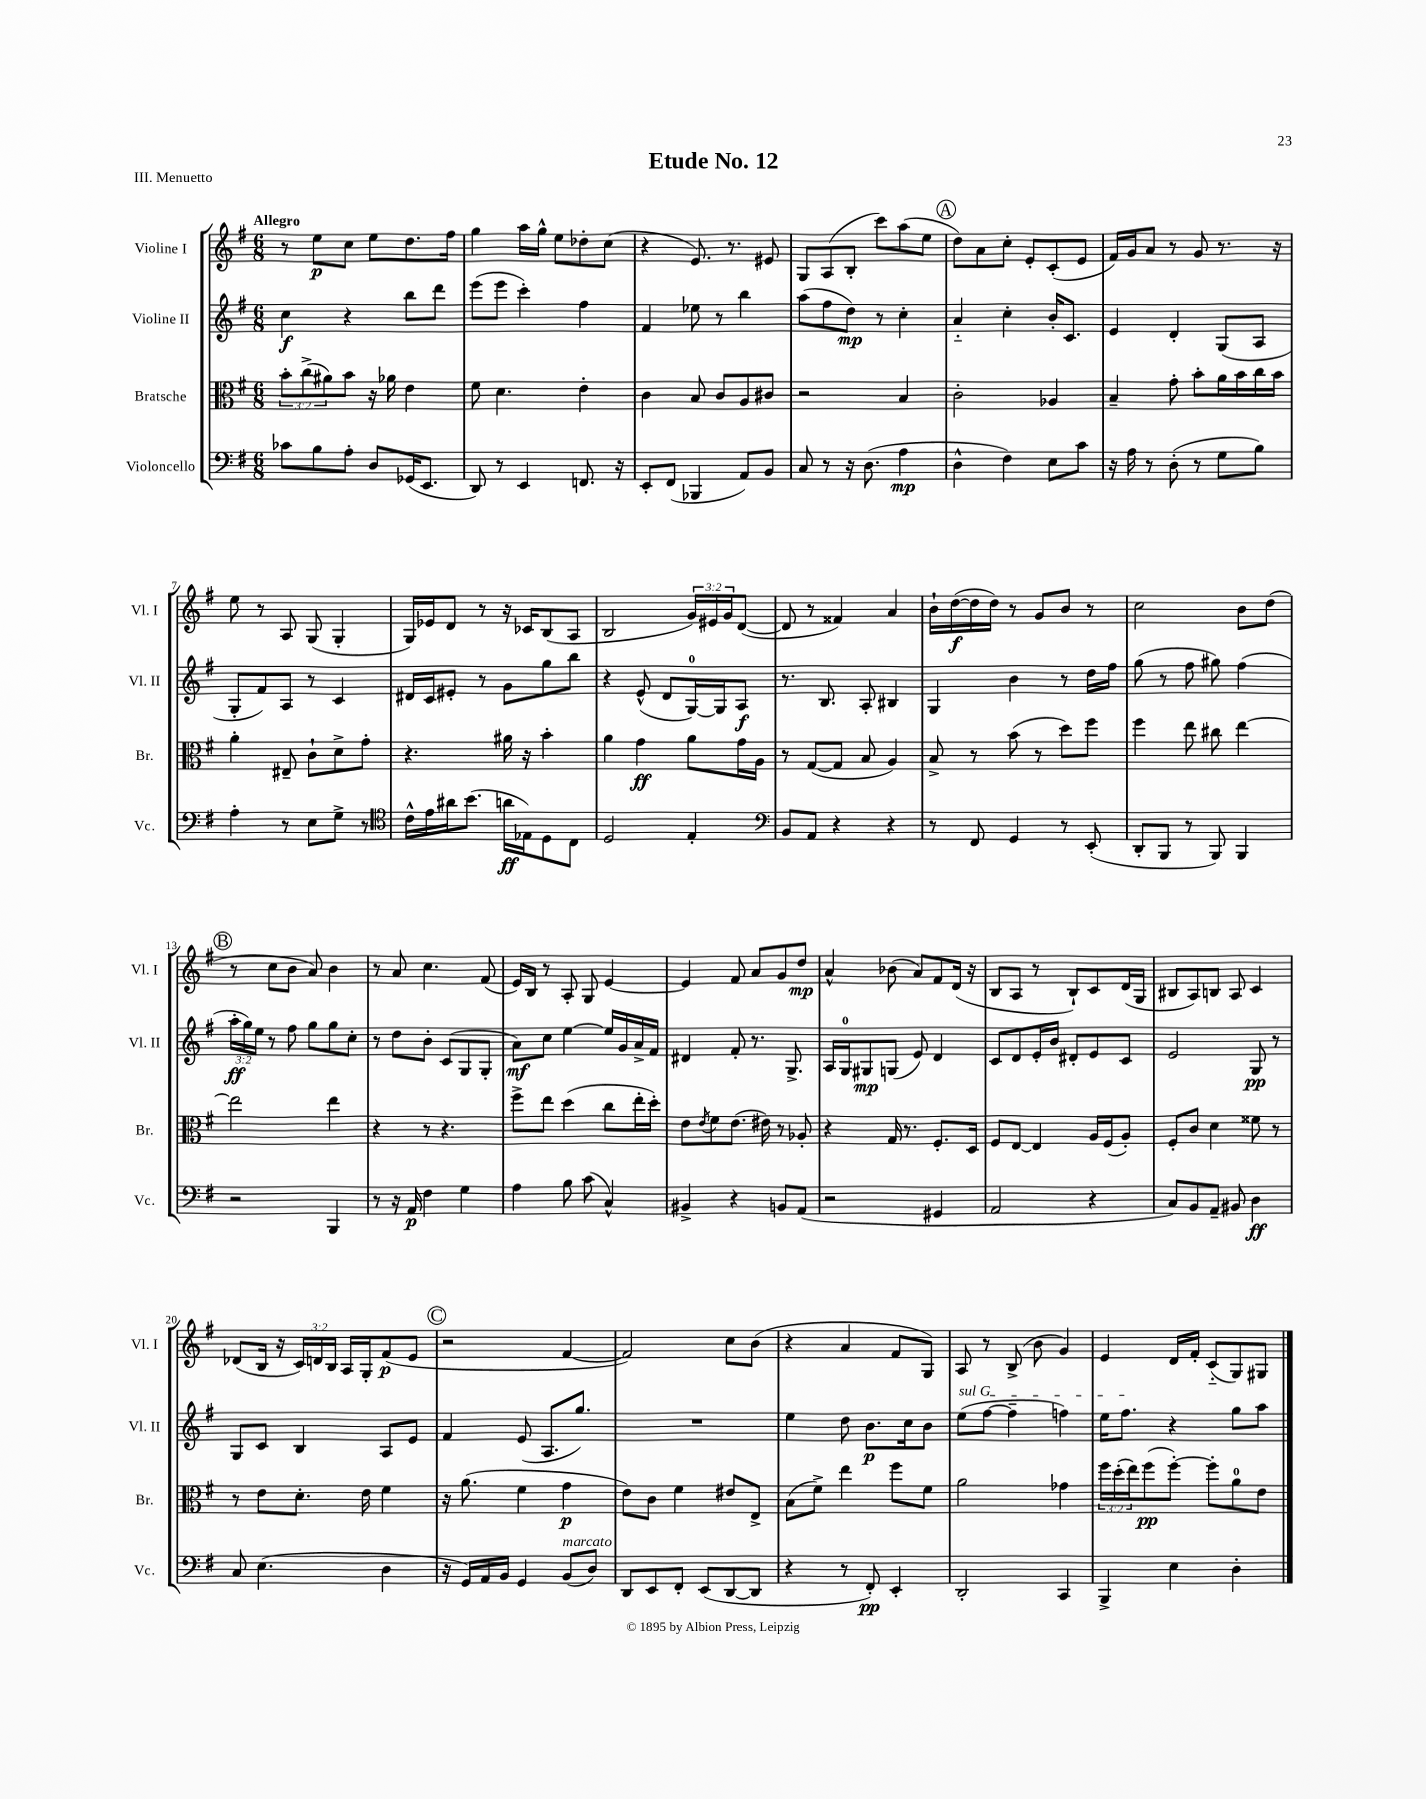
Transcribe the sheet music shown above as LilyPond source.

\header { title = "Etude No. 12" piece = "III. Menuetto" }
<<
\new StaffGroup <<
\new Staff = "s0" \with { instrumentName = "Violine I" shortInstrumentName = "Vl. I" } {
    \clef treble \key g \major \numericTimeSignature \time 6/8 \override Staff.TupletNumber.text = #tuplet-number::calc-fraction-text \tempo "Allegro"
    r8 e''8\p c''8 e''8 d''8. fis''16 |
    g''4 a''16 g''16-^ e''8 des''8-. c''8( |
    r4 e'8.) r8. eis'8 |
    g8 a8( b8-. c'''8) a''8( e''8 |
    \mark \markup { \circle "A" } d''8) a'8 c''8-. e'8-. c'8-.( e'8 |
    fis'16) g'16 a'8 r8 g'8 r8. r16 |
    e''8 r8 a8 g8( g4-. |
    g16) ees'16 d'8 r8 r16 ces'16 b8( a8 |
    b2 \tuplet 3/2 { g'16) eis'16 g'16 } d'8~( |
    d'8 r8 fisis'4) a'4 |
    b'16-! d''16~\f( d''16 d''16) r8 g'8 b'8 r8 |
    c''2 b'8 d''8( |
    \mark \markup { \circle "B" } r8 c''8 b'8 a'8) b'4 |
    r8 a'8 c''4. fis'8( |
    e'16) b16 r8 a8-. g8 e'4~ |
    e'4 fis'8 a'8 g'8 d''8\mp |
    a'4-^ bes'8( a'8) fis'8 d'16( r16 |
    b8 a8 r8 b8-!) c'8 d'16( g16 |
    bis8 a8) b8 a8 c'4 |
    des'8( b16 r16 \tuplet 3/2 { c'16) d'16 b16 } a16 g16-. fis'8\p( e'8 |
    \mark \markup { \circle "C" } r2 fis'4~ |
    fis'2) c''8 b'8( |
    r4 a'4 fis'8 g8) |
    a8 r8 b8->( b'8 g'4) |
    e'4 d'16 fis'16-. c'8-_( g8) gis8 \bar "|." |
}
\new Staff = "s1" \with { instrumentName = "Violine II" shortInstrumentName = "Vl. II" } {
    \clef treble \key g \major \numericTimeSignature \time 6/8 \override Staff.TupletNumber.text = #tuplet-number::calc-fraction-text
    c''4\f r4 b''8 d'''8 |
    e'''8( e'''8 c'''4-.) fis''4 |
    fis'4 ees''8 r8 b''4 |
    a''8( fis''8 d''8\mp) r8 c''4-. |
    \mark \markup { \circle "A" } a'4-_ c''4-. b'16-. c'8. |
    e'4 d'4-. g8( a8 |
    g8-. fis'8) a8 r8 c'4 |
    dis'16 c'16 eis'8-. r8 g'8 g''8 b''8 |
    r4 e'8-^( d'8 g16-0~) g16 a8\f |
    r8. b8. a8-. bis4 |
    g4 b'4 r8 d''16 fis''16 |
    g''8( r8 fis''8 gis''8) fis''4( |
    \mark \markup { \circle "B" } \tuplet 3/2 { a''16-.\ff g''16) e''16 } r8 fis''8 g''8 g''8 c''8-. |
    r8 d''8 b'8-. c'8( g8 g8-. |
    a'8\mf) c''8 e''4~ e''16 g'16 a'16-> fis'16 |
    dis'4 fis'8-. r8. g8.-> |
    a16 g16-0 gis8\mp g8( e'8) d'4 |
    c'8 d'8 e'16-. b'16 dis'8-. e'8 c'8 |
    e'2 g8\pp r8 |
    g8 c'8 b4 a8 e'8 |
    \mark \markup { \circle "C" } fis'4 e'8( a8. g''8.) |
    R2. |
    e''4 d''8 b'8.\p c''16 b'8 |
    \once \override TextSpanner.bound-details.left.text = \markup { \italic "sul G" } e''8\startTextSpan( fis''8~ fis''4-- f''4) |
    e''16 fis''8.\stopTextSpan r4 g''8 a''8 \bar "|." |
}
\new Staff = "s2" \with { instrumentName = "Bratsche" shortInstrumentName = "Br." } {
    \clef alto \key g \major \numericTimeSignature \time 6/8 \override Staff.TupletNumber.text = #tuplet-number::calc-fraction-text
    \tuplet 3/2 { b'8-. c''8->( ais'8) } b'8 r16 aes'16 e'4 |
    fis'8 d'4. e'4-. |
    c'4 b8 c'8 a8 cis'8 |
    r2 b4 |
    \mark \markup { \circle "A" } c'2-. aes4 |
    b4-- g'8-. b'8-. a'16 b'16 c''16 b'16 |
    a'4-. eis8-- c'8-! d'8-> g'8-. |
    r4. ais'16 r16 b'4-. |
    a'4 g'4\ff a'8 g'16 a16 |
    r8 g8~( g8 b8 a4) |
    b8-> r8 b'8( r8 d''8) fis''8 |
    fis''4 e''8 cis''8 e''4~ |
    \mark \markup { \circle "B" } e''2 e''4 |
    r4 r8 r4. |
    fis''8-> e''8 d''4( c''8 e''16-. d''16-.) |
    e'8 \acciaccatura { e'8 } fis'8 e'8.( eis'16) r8 aes8-. |
    r4 g16 r8. fis8.-. d16 |
    fis8 e8~ e4 a16 fis16( a8-.) |
    fis8-. c'8 d'4 fisis'8 r8 |
    r8 e'8 d'8.-. e'16 fis'4 |
    \mark \markup { \circle "C" } r16 a'8.( fis'4 g'4\p |
    e'8) c'8 fis'4 eis'8 e8-> |
    b8( fis'8->) e''4 fis''8 fis'8 |
    a'2 ges'4 |
    \tuplet 3/2 { fis''16 d''16-.( e''16) } fis''8\pp( fis''8~-.) fis''8-. a'8-0 e'8 \bar "|." |
}
\new Staff = "s3" \with { instrumentName = "Violoncello" shortInstrumentName = "Vc." } {
    \clef bass \key g \major \numericTimeSignature \time 6/8
    ces'8 b8 a8-. d8 ges,16( e,8. |
    d,8) r8 e,4 f,8. r16 |
    e,8-. fis,8( bes,,4 a,8) b,8 |
    c8 r8 r16 d8.( a4\mp |
    \mark \markup { \circle "A" } d4-^ fis4) e8 c'8 |
    r16 a16 r8 d8-.( r8 g8 b8) |
    a4-. r8 e8 g8-> r8 |
    \clef tenor c'16-^ e'16 ais'16 b'8.( a'16\ff ees16) d8 c8 |
    d2 e4-. |
    \clef bass b,8 a,8 r4 r4 |
    r8 fis,8 g,4 r8 e,8-.( |
    d,8-. b,,8 r8 b,,8) b,,4 |
    \mark \markup { \circle "B" } r2 b,,4 |
    r8 r16 a,16\p fis4 g4 |
    a4 b8 c'8( c4-^) |
    bis,4-> r4 b,8 a,8( |
    r2 gis,4 |
    a,2 r4 |
    c8) b,8 a,8-- bis,8 d4\ff |
    c8 e4.( d4 |
    \mark \markup { \circle "C" } r16 g,16) a,16 b,16 g,4 b,8^\markup { \italic "marcato" }( d8) |
    d,8 e,8 fis,8-. e,8( d,8~ d,8 |
    r4 r8 fis,8-.\pp) e,4-. |
    d,2-. c,4 |
    b,,4-> e4 d4-. \bar "|." |
}
>>
>>
